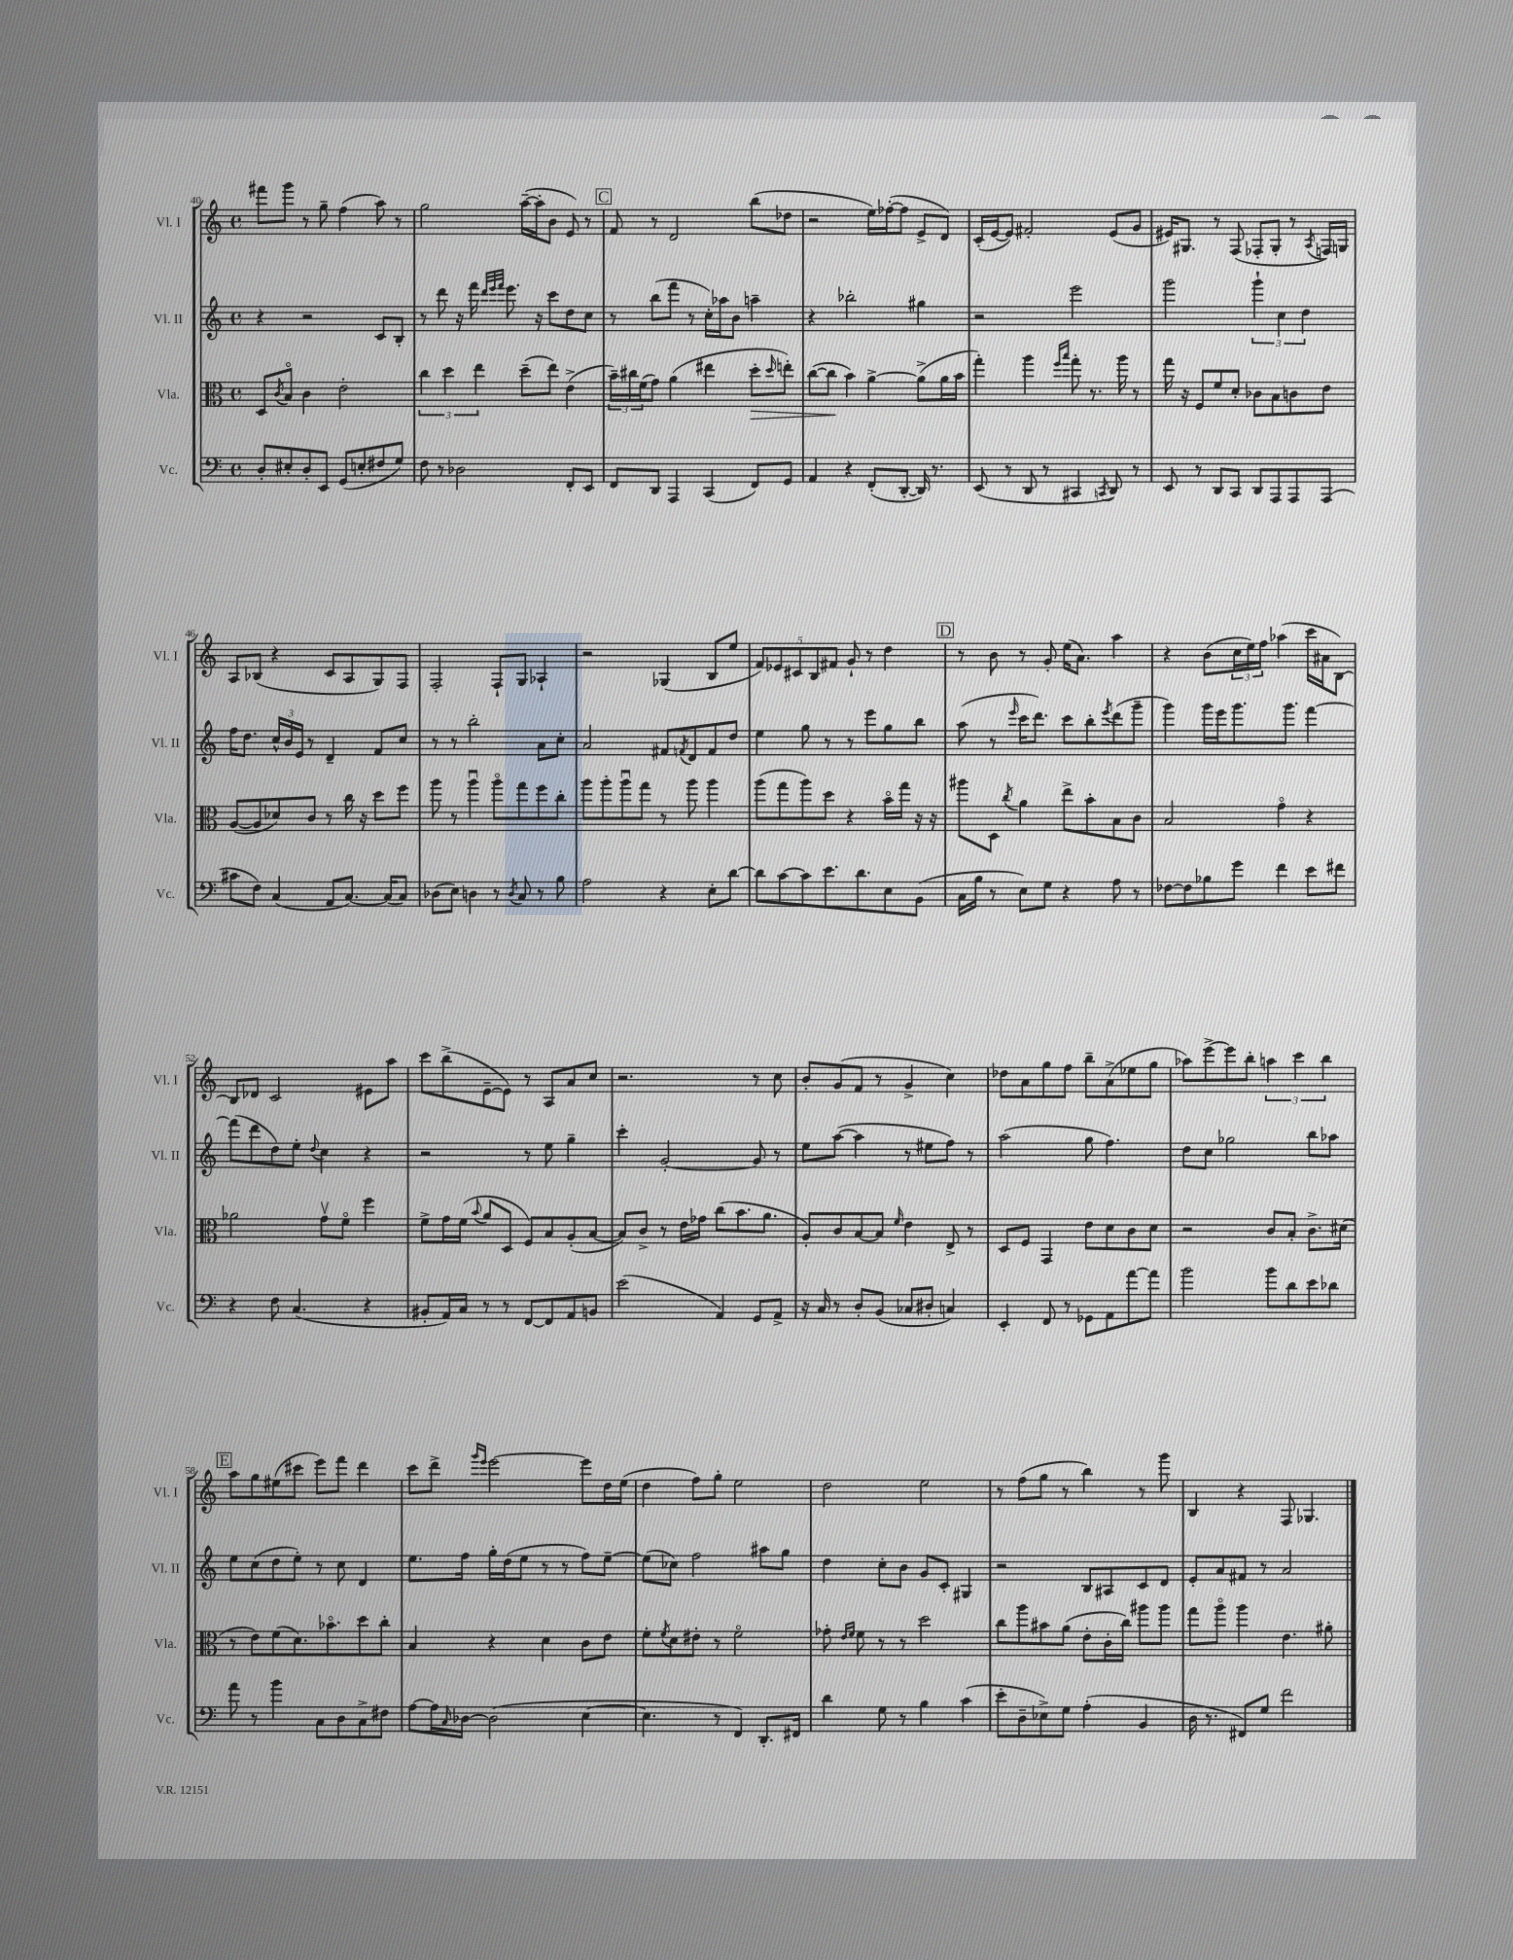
<<
\new StaffGroup <<
\new Staff = "s0" \with { instrumentName = "Vl. I" shortInstrumentName = "Vl. I" } {
    \clef treble \key c \major \defaultTimeSignature \time 4/4
    fis'''8 g'''8 r8 g''8-- f''4( a''8) r8 |
    g''2 a''16~--( a''16-. b'8 e'8) r8 |
    \mark \markup { \box "C" } f'8 r8 d'2 b''8( des''8 |
    r2 e''16) fes''16~-.( fes''8 e'8-> d'8) |
    c'16-.( e'16~ e'8) fis'2-. e'8( g'8 |
    eis'16) gis8. r8 f8( fes8-. gis8-. r8 \acciaccatura { a8 } f16) g16 |
    a8 bes8( r4 c'8 a8 g8) f8 |
    f2-. f8-! g8 aes4-! |
    r2 ges4( b8 e''8 |
    \tuplet 5/4 { f'8) ees'8 cis'8 b8 fis'8 } g'8-! r8 d''4 |
    \mark \markup { \box "D" } r8 b'8 r8 g'8-. e''16( a'8.) a''4 |
    r4 b'8( \tuplet 3/2 { c''16 e''16) f''16 } aes''4( c'''16 ais'16 b8~) |
    b8 des'8 c'2 eis'8 a''8 |
    c'''8 b''8->( e'8~-- e'8) r8 a8 a'8 c''8 |
    r2. r8 c''8 |
    b'8-. g'8( f'8 r8 g'4-> c''4) |
    des''8 a'8 g''8 f''8 b''8-- a'8->( ees''8 g''8 |
    aes''8) e'''8~-> e'''8 b''8-. \tuplet 3/2 { a''4 c'''4 b''4 } |
    \mark \markup { \box "E" } a''8 g''8 eis''8( cis'''8 e'''8) f'''8 d'''4 |
    c'''8 d'''8-> \grace { g'''16 e'''16 } e'''2~ e'''8 d''16 e''16( |
    d''4 f''8) g''8-. e''2 |
    d''2 e''2 |
    r8 f''8( g''8 r8 b''4) r8 g'''8 |
    b4 r4 f8 ges4. \bar "|." |
}
\new Staff = "s1" \with { instrumentName = "Vl. II" shortInstrumentName = "Vl. II" } {
    \clef treble \key c \major \defaultTimeSignature \time 4/4
    r4 r2 c'8 b8-. |
    r8 d'''8 r16 f'''16 \grace { d'''32 e'''32 f'''32 } e'''8. r16 c'''8 d''8 c''8 |
    \mark \markup { \box "C" } r8 b''8( f'''8 r8 c''16-.) aes''16 b'8 a''4-- |
    r4 bes''2-. gis''4 |
    r2 e'''2 |
    g'''2 \tuplet 3/2 { g'''4-! c''4 d''4 } |
    f''16 d''8. \tuplet 3/2 { c''16-^ b'16 e'16 } r8 d'4-- f'8 c''8 |
    r8 r8 b''2-. a'8 c''8-. |
    a'2 fis'8 \acciaccatura { f'8 } d'8 f'8 d''8 |
    e''4 g''8 r8 r8 e'''8 g''8 b''8 |
    \mark \markup { \box "D" } a''8( r8 \grace { e'''16 } c'''16 d'''8.) c'''8 b''8-. \acciaccatura { e'''8 } d'''8( g'''8-- |
    g'''4) g'''16 e'''16 g'''8. g'''8. f'''4~ |
    f'''8( d'''8 d''8) e''8-. \appoggiatura { d''8 } c''4 r4 |
    r2 r8 e''8 g''4-- |
    c'''4-. g'2~-. g'8 r8 |
    e''8 a''8~( a''4 r8 eis''8 f''8) r8 |
    a''2( g''8 f''4.) |
    d''8 c''8 ges''2 b''8 aes''8 |
    \mark \markup { \box "E" } e''8 c''8( d''8 e''8-.) r8 c''8 d'4 |
    e''8. f''16 g''16-. d''16( e''8 r8 r8 f''8) e''8~-- |
    e''8( ces''8) f''2 ais''8 g''8 |
    d''4 c''8-. b'8 g'8 c'8-. gis4 |
    r2 b8 ais8 c'8 d'8 |
    e'8-. a'8 fis'8 r8 a'2 \bar "|." |
}
\new Staff = "s2" \with { instrumentName = "Vla." shortInstrumentName = "Vla." } {
    \clef alto \key c \major \defaultTimeSignature \time 4/4
    d8 \acciaccatura { c'8 } b8\flageolet c'4 e'2-. |
    \tuplet 3/2 { c''4 d''4 e''4 } d''8--( e''8) e'4->( |
    \mark \markup { \box "C" } \tuplet 3/2 { b'16--) cis''16 f'16( } g'8) a'4( eis''4 d''8-.\> \grace { d''16 } e''8-.) |
    c''8~( c''8\! b'4) a'4~-> a'8->( a'16 b'16 |
    g''4-.) a''4 \grace { f''16 b''16 } g''8-. r8. a''16 r8 |
    g''16 r16 f8 f'8 d'8-. ces'8 b8 c'8 e'8 |
    a8~( a8 des'8) c'8 r8 c''16 r16 d''8 f''8 |
    a''8 r8 a''4\downbow a''8\flageolet g''8 f''8 c''8-. |
    a''8 a''8-. a''8\downbow g''8 r8 a''8 a''4 |
    a''8( g''8 a''8) d''8 r4 b'16\flageolet g''16 r16 r16 |
    \mark \markup { \box "D" } ais''8 d8 \acciaccatura { c''8 } a'4 e''8-> b'8-. b8 c'8 |
    b2 g'4\flageolet r4 |
    aes'2 g'8\upbow f'8\flageolet f''4 |
    f'8-> g'16 f'16( \appoggiatura { b'8 } a'8 d8 f8) b8 a8-.( b8~ |
    b8) c'8-> r8 e'16 ges'16 c''8( b'8. a'8. |
    a8-.) c'8 b8~ b8 \grace { f'16 } e'4 e8-> r8 |
    d8 f8 g,4 e'8 d'8 c'8 d'8 |
    r2 c'8 b8-. c'8.-> dis'16( |
    \mark \markup { \box "E" } r8 e'8) f'8( d'8.) bes'8.\flageolet d''8 c''8-. |
    b4 r4 d'4 c'8 e'8 |
    f'8-. \acciaccatura { f'8 } d'8 eis'8-. r8 f'2\flageolet |
    ges'8-. \grace { e'16 f'16 } f'8 r8 r8 d''2 |
    c''8 a''8 bis'8 a'8( e'8-. c'16-. c''16) ais''8 ais''8 |
    g''8 a''8\flageolet a''4 e'4. ais'8-. \bar "|." |
}
\new Staff = "s3" \with { instrumentName = "Vc." shortInstrumentName = "Vc." } {
    \clef bass \key c \major \defaultTimeSignature \time 4/4
    d8-. eis8-. d8-. e,8 g,8( e8-. fis8 g8) |
    f8 r8 des2 f,8-. e,8 |
    \mark \markup { \box "C" } f,8 d,8 a,,4 c,4( f,8) g,8 |
    a,4 r4 f,8-.( d,8~-. d,16) r8. |
    e,8( r8 d,8 r8 cis,4 \acciaccatura { c,8 } d,8) r8 |
    e,8 r8 d,8 c,8 d,8 a,,8 a,,8 a,,8( |
    cis'8 f8) c4( a,8 c8.~) c16( c8) |
    des8( e8) d4 r8 \acciaccatura { d8 } c8 r8 b8 |
    a2 r4 e8-. d'8~ |
    d'8 c'8~ c'8 e'8. d'8. e8 b,8( |
    \mark \markup { \box "D" } c16 b16 r8 e8) g8 r4 a8 r8 |
    fes8~ fes8 bes8 g'8 f'4 e'8 fis'8 |
    r4 f8 c4.( r4 |
    bis,8-. a,16) c16 r8 r8 f,8~ f,8 a,8 b,8 |
    e'2( a,4) g,8 a,8-> |
    r16 c16 r8 d8-. b,8( ces8 dis8-. c4) |
    e,4-. f,8 r8 ges,8 a,8 a'8~ a'8 |
    b'2 b'8 d'8 e'8 des'8 |
    \mark \markup { \box "E" } a'8 r8 b'4 c8 d8 c8-> fis8 |
    a8~ a16 \grace { c16 } des16~ des2( e4~ |
    e4. r8 f,4) d,8.-. fis,16 |
    d'4 g8 r8 b4 c'4( |
    e'8-. d8-- ees8->) g8 a4-.( b,4 |
    d16 r8. fis,8) g8 f'2 \bar "|." |
}
>>
>>
\layout { \context { \Score currentBarNumber = #40 } }
